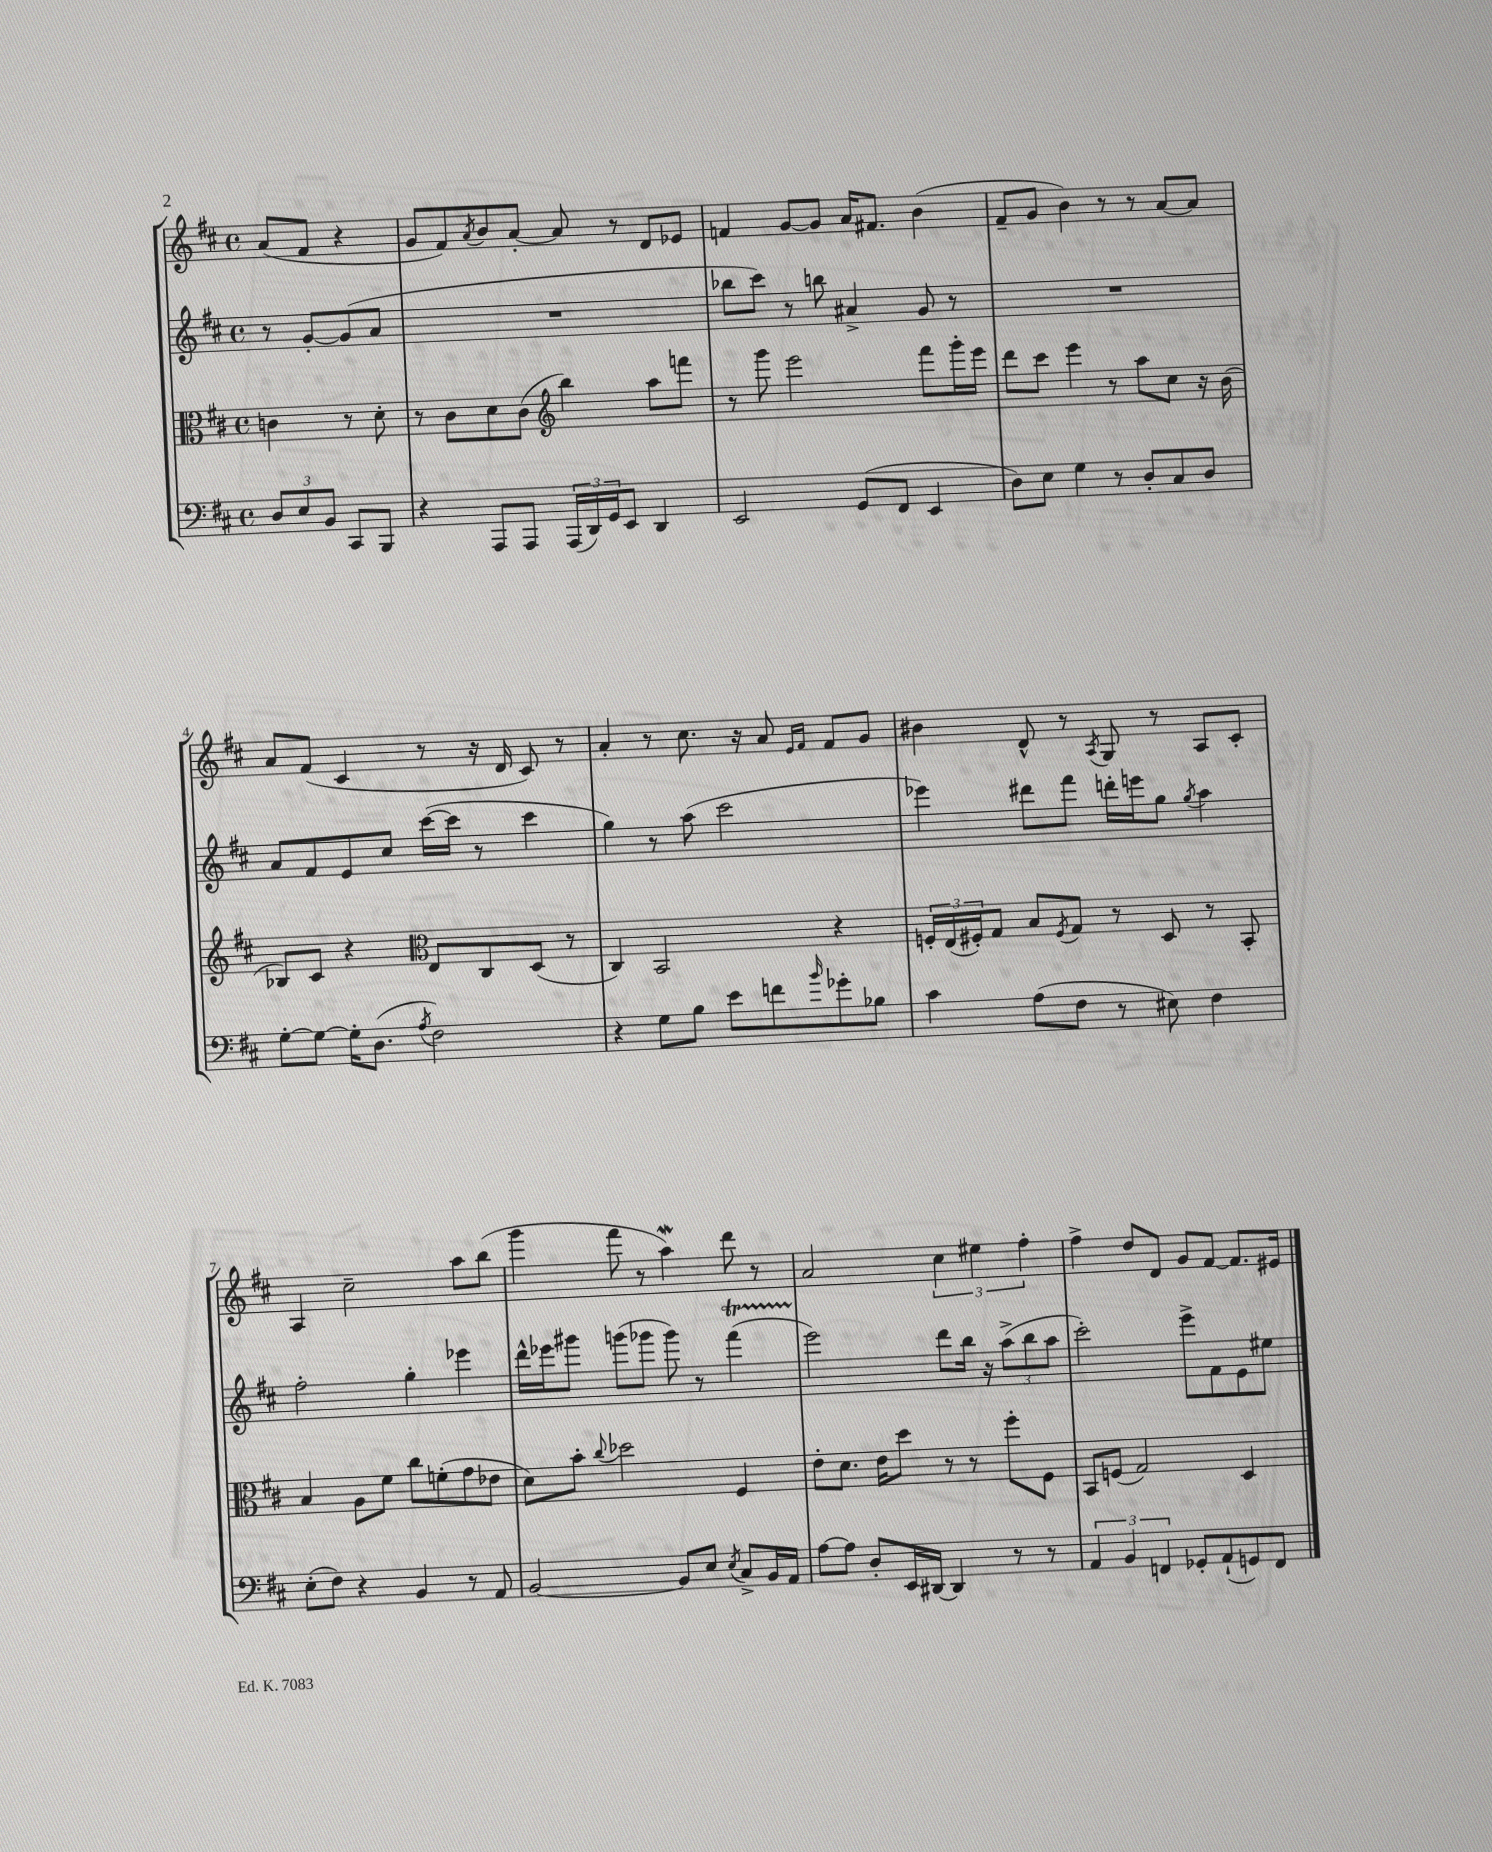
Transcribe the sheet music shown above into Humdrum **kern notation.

**kern	**kern	**kern	**kern
*part4	*part3	*part2	*part1
*staff4	*staff3	*staff2	*staff1
*clefF4	*clefC3	*clefG2	*clefG2
*k[f#c#]	*k[f#c#]	*k[f#c#]	*k[f#c#]
*M4/4	*M4/4	*M4/4	*M4/4
*met(c)	*met(c)	*met(c)	*met(c)
=	=	=	=
12D/L	4cn\	8r	(8a/L
12E/	.	.	.
.	.	[8g'/L	8f#/J
12BB/J	.	.	.
8CC#/L	8r	(8g/]	4r
8BBB/J	8d'\	8a/J	.
=1	=1	=1	=1
4r	8r	1r	8g/L
.	8c#\L	.	8f#/)
.	.	.	8qa/
8AAA/L	8d\	.	8b/
8AAA/J	(8c#\J	.	[8a'/J
*	*clefG2	*	*
(24AAA/LL	4bb\)	.	8a/]
24DD/)	.	.	.
24GG/J	.	.	.
8EE/J	.	.	8r
4DD/	8aa\L	.	8d/L
.	8fffn\J	.	8e-X/J
=2	=2	=2	=2
2EE/	8r	8bb-X\L	4fn/
.	8ggg\	8ccc#\J)	.
.	2eee\	8r	[8g/L
.	.	8bbn\	8g/J]
(8GG/L	.	4a#X^/	16a/KL
.	.	.	8.f#X/J
8FF#/J	.	.	.
4EE/	8fff#\L	8g/	(4b\
.	16ggg'\L	8r	.
.	16eee\JJ	.	.
=3	=3	=3	=3
8D\L)	8ddd\L	1r	8f#~/L
8E\J	8ccc#\J	.	8g/J
4G\	4eee\	.	4b\)
8r	8r	.	8r
8D'/L	8aa\L	.	8r
8C#/	8cc#\J	.	[8a/L
8D/J	16r	.	8a/J]
.	(16b\	.	.
!!LO:LB:g=z
=4	=4	=4	=4
[8G'\L	8B-X/L)	8a/L	8a/L
8G\J_	8c#/J	8f#/	(8f#/J
16G'\KL]	4r	8e/	4c#/
(8.D\J	.	.	.
.	.	8cc#/J	.
8qA/	.	.	.
*	*clefC3	*	*
2F#\)	8E/L	([16ccc#\LL	8r
.	.	16ccc#\JJ]	.
.	8C#/	8r	16r
.	.	.	16d/
.	(8D/J	4ccc#\	8c#/)
.	8r	.	8r
=5	=5	=5	=5
4r	4C#/)	4gg\)	4a'/
8G\L	2BB/	8r	8r
8B\J	.	(8aa\	8.cc#\
8e\L	.	2ccc#\	.
.	.	.	16r
8fn\	.	.	8a/
.	.	.	16qqe/LL
16qqb/	.	.	16qqf#/JJ
8g-X'\	4r	.	8f#/L
8B-X\J	.	.	8g/J
=6	=6	=6	=6
4c#\	24Fn'/LL	4eee-X\)	4b#X\
.	(24E/	.	.
.	24F#X'/J)	.	.
.	8G/J	.	.
(8A\L	8B/L	8ddd#X\L	8d^^/
.	8qF#/	.	.
8F#\J	8G/J	8fff#\J	8r
.	.	.	8qA/
8r	8r	16dddn'\LL	8G/
.	.	16eeen\J	.
8E#X\)	8D/	8gg\J	8r
.	.	8qgg/	.
4F#\	8r	4aa\	8A/L
.	8BB'/	.	8c#'/J
!!LO:LB:g=z
=7	=7	=7	=7
(8E'\L	4B/	2ff#'\	4A/
8F#\J)	.	.	.
4r	8A\L	.	2cc#~\
.	8f#\J	.	.
4BB/	8cc#\L	4gg'\	.
.	(8fn'\	.	.
8r	8g\	4eee-X\	8aa\L
8AA/	8e-X\J	.	(8bb\J
=8	=8	=8	=8
[2BB/	8d\L)	16ddd^^\LL	4ggg\
.	.	16eee-X\J	.
.	8b'\J	8ggg#X\J	.
.	8qqcc#/	.	.
.	2dd-X\	(8gggn\L	8fff#\
.	.	8ggg-X\J	8r
8BB/L]	.	8ggg-\)	4aaW\)
8E/J	.	8r	.
8qE/	.	.	.
8C#^/L	4F#/	(4fff#t\	8ddd\
16BB/L	.	.	8r
16AA/JJ	.	.	.
=9	=9	=9	=9
[8A\L	8e'\L	2eee\)	2a/
8A\J]	8.d\J	.	.
8D'/L	.	.	.
.	16e\KL	.	.
16EE/L	8dd\J	.	.
[16DD#X/JJ	.	.	.
4DD#/]	8r	8ddd\L	6cc#\
.	8r	16bb\Jk	.
.	.	.	6ee#X\
.	.	16r	.
8r	8ff#'\L	(12aa^\L	.
.	.	12bb\	6ff#'\
8r	8F#\J	.	.
.	.	12aa\J	.
=10	=10	=10	=10
6AA/	8BB/L	2ccc#'\)	4ff#^\
.	(8Fn/J	.	.
6BB/	.	.	.
.	2G/)	.	8dd/L
6FFn/	.	.	.
.	.	.	8d/J
8GG-X'/L	.	8eee^\L	8g/L
(8AA`/	.	8f#\	[8f#/J
8GGn/)	4D/	8e\	8.f#/L]
8FF/J	.	8ee#X\J	.
.	.	.	16e#X/Jk
==	==	==	==
*-	*-	*-	*-
